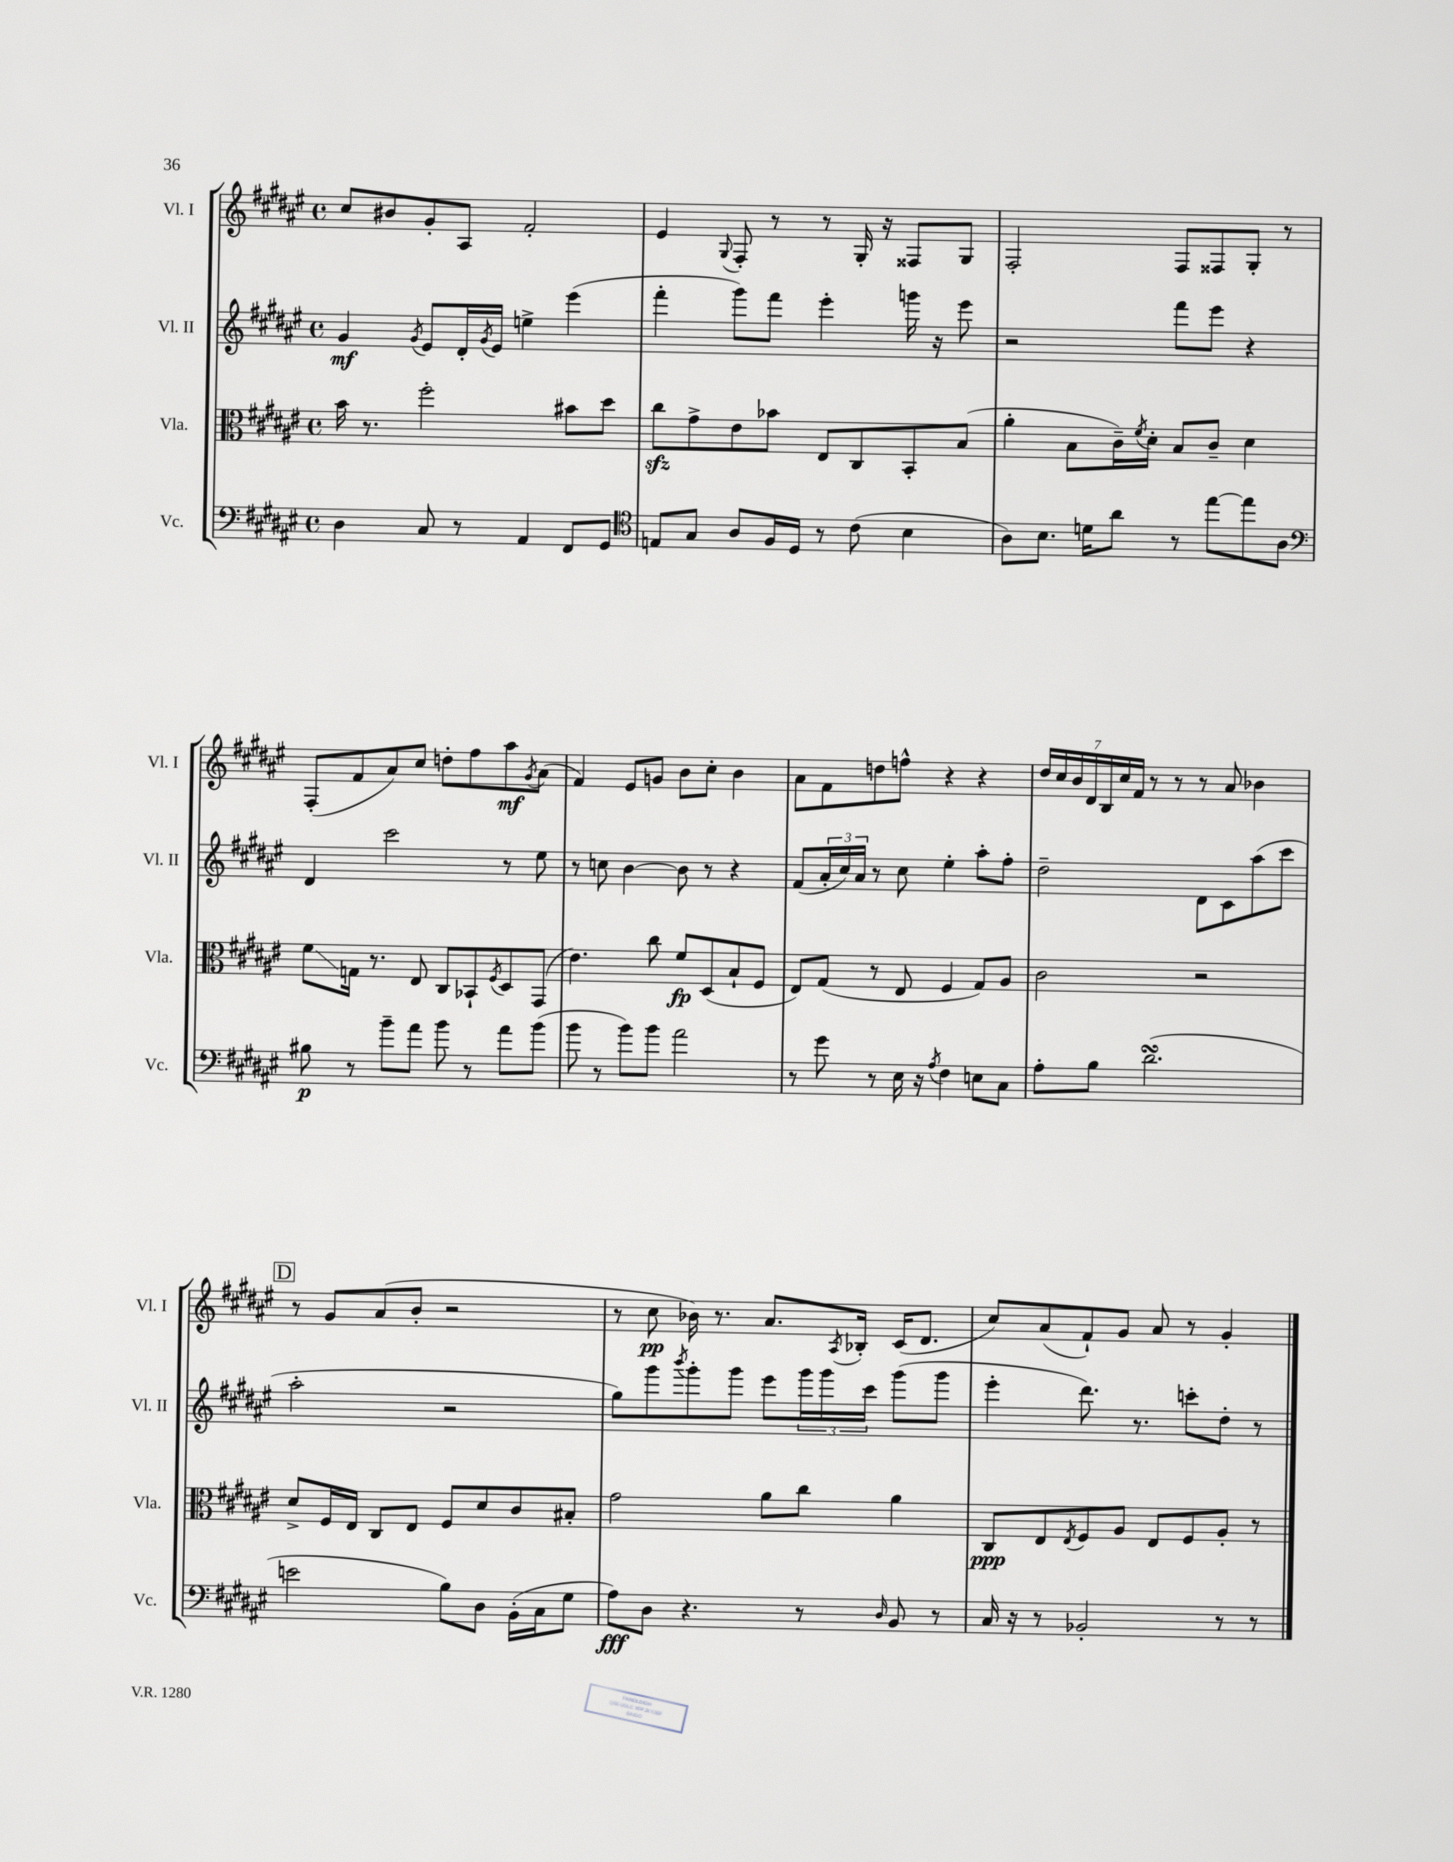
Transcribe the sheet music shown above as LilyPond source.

<<
\new StaffGroup <<
\new Staff = "s0" \with { instrumentName = "Vl. I" shortInstrumentName = "Vl. I" } {
    \clef treble \key fis \major \defaultTimeSignature \time 4/4
    cis''8 bis'8 gis'8-. ais8 fis'2-. |
    eis'4 \appoggiatura { gis8 } fis8-. r8 r8 gis16-. r16 fisis8 gis8 |
    fis2-. fis8 fisis8 gis8-. r8 |
    fis8-.( fis'8 ais'8) cis''8 d''8-. fis''8 ais''8\mf \acciaccatura { gis'8 } ais'8( |
    fis'4) eis'8 g'8 b'8 cis''8-. b'4 |
    ais'8 fis'8 d''8 f''8-^ r4 r4 |
    \tuplet 7/4 { dis''16 cis''16 b'16 dis'16 b16 cis''16 fis'16 } r8 r8 r8 ais'8 bes'4 |
    \mark \markup { \box "D" } r8 gis'8 ais'8( b'8-. r2 |
    r8 cis''8\pp bes'16) r8. ais'8. \acciaccatura { ais8 } bes16-. cis'16( dis'8. |
    cis''8) ais'8( fis'8-!) gis'8 ais'8 r8 gis'4-. \bar "|." |
}
\new Staff = "s1" \with { instrumentName = "Vl. II" shortInstrumentName = "Vl. II" } {
    \clef treble \key fis \major \defaultTimeSignature \time 4/4
    gis'4\mf \acciaccatura { gis'8 } eis'8 dis'16-. \acciaccatura { gis'8 } eis'16 e''4-> eis'''4( |
    fis'''4-. gis'''8) fis'''8 eis'''4-. g'''16 r16 eis'''8 |
    r2 fis'''8 eis'''8 r4 |
    dis'4 cis'''2 r8 eis''8 |
    r8 c''8 b'4~ b'8 r8 r4 |
    fis'8( \tuplet 3/2 { ais'16-. cis''16) ais'16 } r8 cis''8 eis''4-. ais''8-. fis''8-. |
    dis''2-- dis'8 cis'8 ais''8( cis'''8 |
    \mark \markup { \box "D" } ais''2-. r2 |
    gis''8) gis'''8 \acciaccatura { b'''8 } gis'''8-. gis'''8 eis'''8 \tuplet 3/2 { gis'''16 gis'''16 cis'''16 } gis'''8( gis'''8 |
    eis'''4-. dis'''8.) r8. c'''8-. dis''8-. r8 \bar "|." |
}
\new Staff = "s2" \with { instrumentName = "Vla." shortInstrumentName = "Vla." } {
    \clef alto \key fis \major \defaultTimeSignature \time 4/4
    b'16 r8. fis''2-. bis'8 dis''8 |
    cis''8\sfz gis'8-> eis'8 bes'8 eis8 cis8 b,8-. b8( |
    ais'4-. b8 cis'16--) \acciaccatura { fis'8 } dis'16-. b8 cis'8-- dis'4 |
    fis'8\glissando g16 r8. eis8 cis8 bes,8-! \acciaccatura { fis8 } dis8 gis,8( |
    eis'4.) cis''8 fis'8\fp dis8( b8-! fis8 |
    eis8) gis8( r8 eis8 fis4 gis8) ais8 |
    cis'2 r2 |
    \mark \markup { \box "D" } dis'8-> fis16 eis16 cis8 eis8 fis8 dis'8 cis'8 bis8-. |
    gis'2 ais'8 cis''8 ais'4 |
    cis8\ppp eis8 \acciaccatura { eis8 } fis8 ais8 eis8 fis8 ais8-. r8 \bar "|." |
}
\new Staff = "s3" \with { instrumentName = "Vc." shortInstrumentName = "Vc." } {
    \clef bass \key fis \major \defaultTimeSignature \time 4/4
    dis4 cis8 r8 ais,4 fis,8 gis,8 |
    \clef tenor e8 gis8 ais8 fis16 dis16 r8 cis'8( b4 |
    ais8) b8. d'16 ais'8 r8 eis''8~ eis''8 ais8 |
    \clef bass bis8\p r8 b'8-- ais'8 b'8 r8 ais'8 b'8( |
    b'8 r8 b'8) b'8 ais'2 |
    r8 gis'8 r8 eis16 r16 \acciaccatura { ais8 } fis4 e8 cis8 |
    ais8-. b8 dis'2.\turn( |
    \mark \markup { \box "D" } e'2 b8) dis8 b,16-.( cis16 gis8 |
    ais8\fff) dis8 r4. r8 \grace { dis16 } b,8 r8 |
    cis16 r16 r8 bes,2-. r8 r8 \bar "|." |
}
>>
>>
\layout { \context { \Score \remove "Bar_number_engraver" } }
